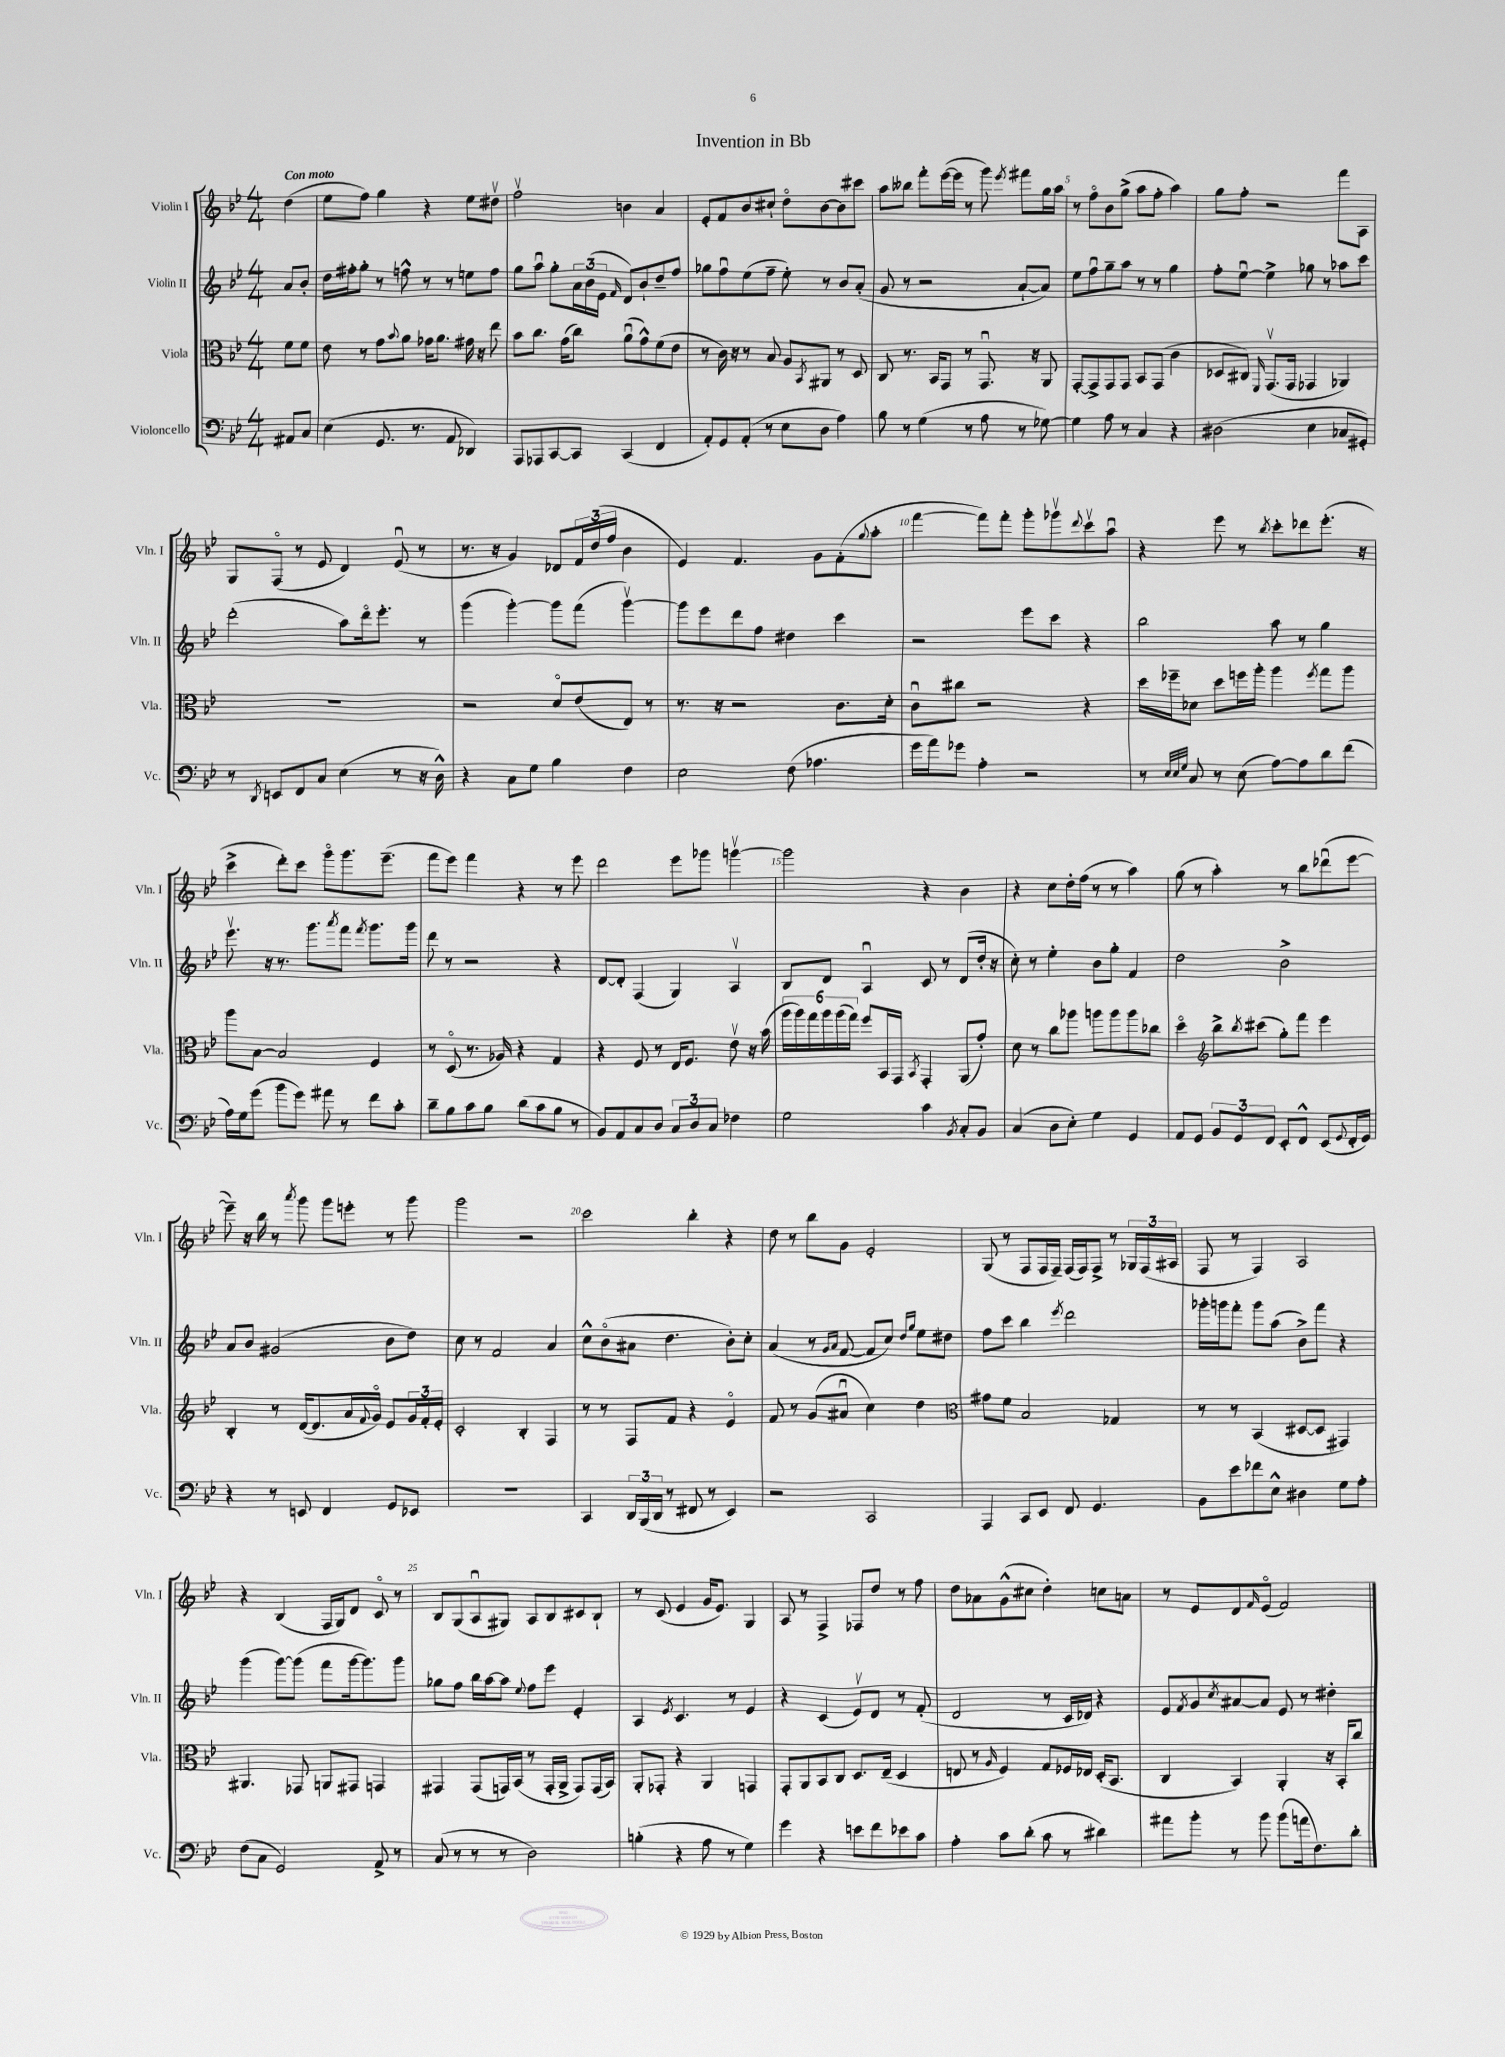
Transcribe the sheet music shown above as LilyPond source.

\header { title = "Invention in Bb" }
<<
\new StaffGroup <<
\new Staff = "s0" \with { instrumentName = "Violin I" shortInstrumentName = "Vln. I" } {
    \clef treble \key bes \major \numericTimeSignature \time 4/4 \partial 4 \tempo "Con moto"
    d''4( |
    ees''8 f''8) g''4 r4 ees''8 dis''8\upbow |
    f''2\upbow b'4 a'4 |
    ees'8-. f'8 bes'8 cis''8-! d''8\flageolet bes'8~ bes'8 cis'''8 |
    a''8 beses''8 f'''8-. ees'''16~( ees'''16 r8 g'''8) \acciaccatura { ees'''8 } fis'''8 g''16 a''16 |
    r8 f''8\flageolet bes'8 g''8->( a''8 f''8-. a''4) |
    g''8 f''8-. r2 f'''8 a8 |
    g8 f8\flageolet( r8 ees'8 d'4) ees'8\downbow( r8 |
    r8. r16 g'4) des'8 \tuplet 3/2 { f'16 d''16( f''16 } bes'4 |
    ees'4) f'4. g'8 f'8-.( \appoggiatura { g''8 } a''8-. |
    f'''4~ f'''8) f'''8-. g'''8-. ges'''8\upbow \appoggiatura { d'''8 } c'''8\upbow a''8\downbow |
    r4 ees'''8 r8 \acciaccatura { bes''8 } c'''8-. des'''8 ees'''8.-.( r16 |
    c'''4-> d'''8-.) c'''8 g'''8\flageolet g'''8. ees'''8.--( |
    f'''8 ees'''8) f'''4 r4 r8 ees'''8 |
    d'''2 ees'''8 ges'''8 g'''4~\upbow |
    g'''2 r4 bes'4 |
    r4 c''8 d''16-. f''16( r8 r8 a''4) |
    g''8( r8 a''4-.) r8 bes''8 des'''8\downbow( ees'''8~ |
    ees'''8--) r16 bes''16 r8 \acciaccatura { a'''8 } g'''8 g'''8 e'''8-. r8 g'''8 |
    g'''2 r2 |
    c'''2 bes''4-. r4 |
    d''8 r8 bes''8 g'8 ees'2-. |
    g8( r8 f8 f16 f16--) f16( f16) f8-> r8 \tuplet 3/2 { ges16 f16( ais16 } |
    f8 r8 f4) a2 |
    r4 bes4( f16 g16) d'8 c'8\flageolet r8 |
    bes8 g8( a8\downbow gis8) a8 bes8 cis'8 bes8-! |
    r8 c'8( ees'4 g'16 ees'8.) g4 |
    a8 r8 f4-> fes8 d''8 r8 f''8 |
    d''8 aes'8 g'8-^( cis''8 d''4-.) c''8 a'8 |
    r8 ees'8 d'8 \grace { f'16 } ees'8\flageolet( f'2) \bar "|." |
}
\new Staff = "s1" \with { instrumentName = "Violin II" shortInstrumentName = "Vln. II" } {
    \clef treble \key bes \major \numericTimeSignature \time 4/4 \partial 4
    a'8 bes'8-. |
    d''16 fis''16-. g''8-. r8 f''8-^ r8 r8 e''8 f''8 |
    g''8 a''8\downbow g''8-. \tuplet 3/2 { a'16 bes'16( ees'16 } \grace { f'16 } d'8) bes'8-! d''8-- f''8 |
    ges''8 f''8\downbow ees''8( f''8-- ees''8-.) r8 bes'8 a'8-.( |
    g'8 r8 r2 a'8~-! a'8) |
    ees''8 f''8\downbow g''8-- a''8 r8 r8 g''4 |
    f''8-. ees''8~\downbow ees''4-> ges''8 r8 aes''8 c'''8 |
    d'''2-.( a''8) d'''16\flageolet ees'''8.-. r8 |
    g'''4( g'''4~-.) g'''8 f'''8( g'''4~\upbow) |
    g'''8 ees'''8 d'''8 f''8 dis''4 c'''4 |
    r2 ees'''8 c'''8 r4 |
    bes''2 a''8 r8 g''4 |
    ees'''8.\upbow r16 r8. g'''8. \acciaccatura { a'''8 } f'''8 \acciaccatura { f'''8 } g'''8. g'''16 |
    d'''8 r8 r2 r4 |
    d'8~ d'8-. f4( g4) a4\upbow |
    bes8 d'8 a4\downbow c'8 r8 d'8( d''16-. r16 |
    c''8-.) r8 ees''4-. bes'8 g''8-. f'4 |
    d''2 bes'2-> |
    a'8 bes'8 gis'2( bes'8 d''8) |
    c''8 r8 f'2 a'4 |
    c''8-^ bes'8\flageolet( ais'8 d''4. bes'8-.) c''8-. |
    a'4( r8 \grace { g'16 a'16 } f'8~ f'8 c''8) \grace { d''16 g''16 } ees''8 dis''8 |
    f''8 c'''8 bes''4 \acciaccatura { ees'''8 } d'''2 |
    ges'''16-. g'''16 f'''8-. g'''8 a''8( bes'8->) f'''8 r4 |
    g'''4( g'''8~) g'''8( f'''8 g'''16~ g'''8.) g'''8 |
    ges''8 f''8 bes''16 a''16~ a''8 \appoggiatura { ees''8 } f''8 ees'''8 ees'4-. |
    a4 \acciaccatura { ees'8 } c'4. r8 ees'4 |
    r4 c'4( ees'8\upbow) d'8 r8 f'8-.( |
    d'2 r8 c'16 des'16) r4 |
    ees'8 \acciaccatura { f'8 } g'8 \acciaccatura { c''8 } ais'8~ ais'8 ees'8 r8 dis''4-. \bar "|." |
}
\new Staff = "s2" \with { instrumentName = "Viola" shortInstrumentName = "Vla." } {
    \clef alto \key bes \major \numericTimeSignature \time 4/4 \partial 4
    f'8 f'8 |
    ees'8 r8 g'8 \appoggiatura { bes'8 } a'8 ges'16 a'8. gis'16 r16 ees''8 |
    bes'8 c''8. g'16( c''8) a'8\downbow( g'8-^) f'8( ees'8 |
    r8 c'16) r16 r8 bes8 a8 \acciaccatura { bes,8 } ais,8 r8 d8 |
    c8 r8. bes,16 g,8 r8 g,8.\downbow r16 a,8 |
    g,8~-. g,8-> g,8 g,8 bes,8 g,8( c'4 |
    des8 cis8) \grace { f,16 } g,8.\upbow( g,16 ges,4 aes,4) |
    R1 |
    r2 d'8\flageolet ees'8( ees8) r8 |
    r8. r16 r2 c'8. d'16-. |
    c'8\downbow cis''8 r2 r4 |
    d''16 fes''16-- des'8 d''8 f''16 a''16-. a''4 \acciaccatura { f''8 } g''8 a''8 |
    a''8 bes8~ bes2 f4 |
    r8 d8\flageolet( r8. aes16) r4 g4 |
    r4 f8 r8 ees16 f8. ees'8\upbow r16 bes'16( |
    \tuplet 6/4 { a''16 a''16) g''16 a''16 a''16( g''16) } f''8 bes,16 g,16 \acciaccatura { bes,8 } g,4-. a,8( g'8-.) |
    d'8 r8 c''8 aes''8 a''8 a''8 a''8 ces''8 |
    d''4\flageolet \clef treble bes''8-> \acciaccatura { bes''8 } cis'''8( g''8-.) f'''8 ees'''4 |
    bes4-. r8 d'16~( d'8. a'16 \appoggiatura { f'8 } g'16\flageolet) ees'8 \tuplet 3/2 { g'16 f'16-. ees'16-. } |
    c'2-. bes4-. f4 |
    r8 r8 f8 f'8 r4 ees'4\flageolet |
    f'8 r8 g'8( ais'8\downbow c''4) d''4 |
    \clef alto gis'8 f'8 bes2 ges4 |
    r8 r8 bes,4( dis8~ dis8 gis,4) |
    ais,4. ges,8 a,8 gis,8 g,4 |
    gis,4 gis,8( g,16) bes,16( r8 g,16-. a,16-> g,8) g,16( bes,16) |
    a,8-. ges,8-. r4 a,4 g,4 |
    g,8-. a,8 bes,8 c8 d8. ees16--( d4 |
    e8 r8 \grace { a16 } f4) g8 fes16 ees16 d16-.( bes,8. |
    c4 bes,4) a,4-. r16 bes,16-. c''8 \bar "|." |
}
\new Staff = "s3" \with { instrumentName = "Violoncello" shortInstrumentName = "Vc." } {
    \clef bass \key bes \major \numericTimeSignature \time 4/4 \partial 4
    ais,8 c8 |
    ees4( g,8. r8. a,8 des,4) |
    a,,8 aes,,8 c,8~ c,8 c,4( f,4 |
    a,8-.) g,8 a,8-.( r8 ees8 d8 a4) |
    bes8 r8 g4( r8 a8 r8 ges8~) |
    ges4 a8 r8 c4 r4 |
    dis2( ees4 ces8 gis,8-.) |
    r8 \acciaccatura { d,8 } e,8 f,8 c8 ees4( r8 r16 d16-^) |
    r4 c8 g8 bes4 f4 |
    ees2 f8( aes4. |
    g'16 a'16) ges'8 a4-. r2 |
    r8 \grace { ees32 ees32 g32 } c8 r8 ees8( a8~) a8 d'8 f'8( |
    a16) g16 g'8( bes'8 g'8) ais'8 r8 f'8 c'8-. |
    d'8-- bes8 c'8 bes8 d'8( c'8 bes8 r8 |
    bes,8) a,8 c8 d8 \tuplet 3/2 { c8 d8 c8 } fes4 |
    g2 c'4 \acciaccatura { bes,8 } c8-. bes,8 |
    c4( d8 ees8-.) g4 g,4 |
    a,8 g,8 \tuplet 3/2 { bes,8 g,8 f,8 } ees,8-. f,8-^ ees,8( \appoggiatura { g,8 } f,16-. g,16) |
    r4 r8 e,8 f,4 g,8 ees,8 |
    R1 |
    c,4 \tuplet 3/2 { d,16 bes,,16( d,16 } r8 fis,8 r8 ees,4) |
    r2 c,2 |
    a,,4 c,8 ees,8 f,8 g,4. |
    bes,8 ees'8 fes'8 ees8-^ dis4 g8 a8-. |
    f8( c8 g,2) a,8-> r8 |
    c8( r8 r8 r8 d2) |
    b4-.( r4 a8 r8 g4) |
    g'4 r4 e'8 f'8 ees'8 c'8 |
    a4-. c'8 d'8-.( c'8 r8 dis'4) |
    ais'8 bes'8-. r8 bes'8 bes'8( a'16 f8.) d'8-. \bar "|." |
}
>>
>>
\layout { \context { \Score \override BarNumber.break-visibility = ##(#f #t #t) barNumberVisibility = #(every-nth-bar-number-visible 5) } }
